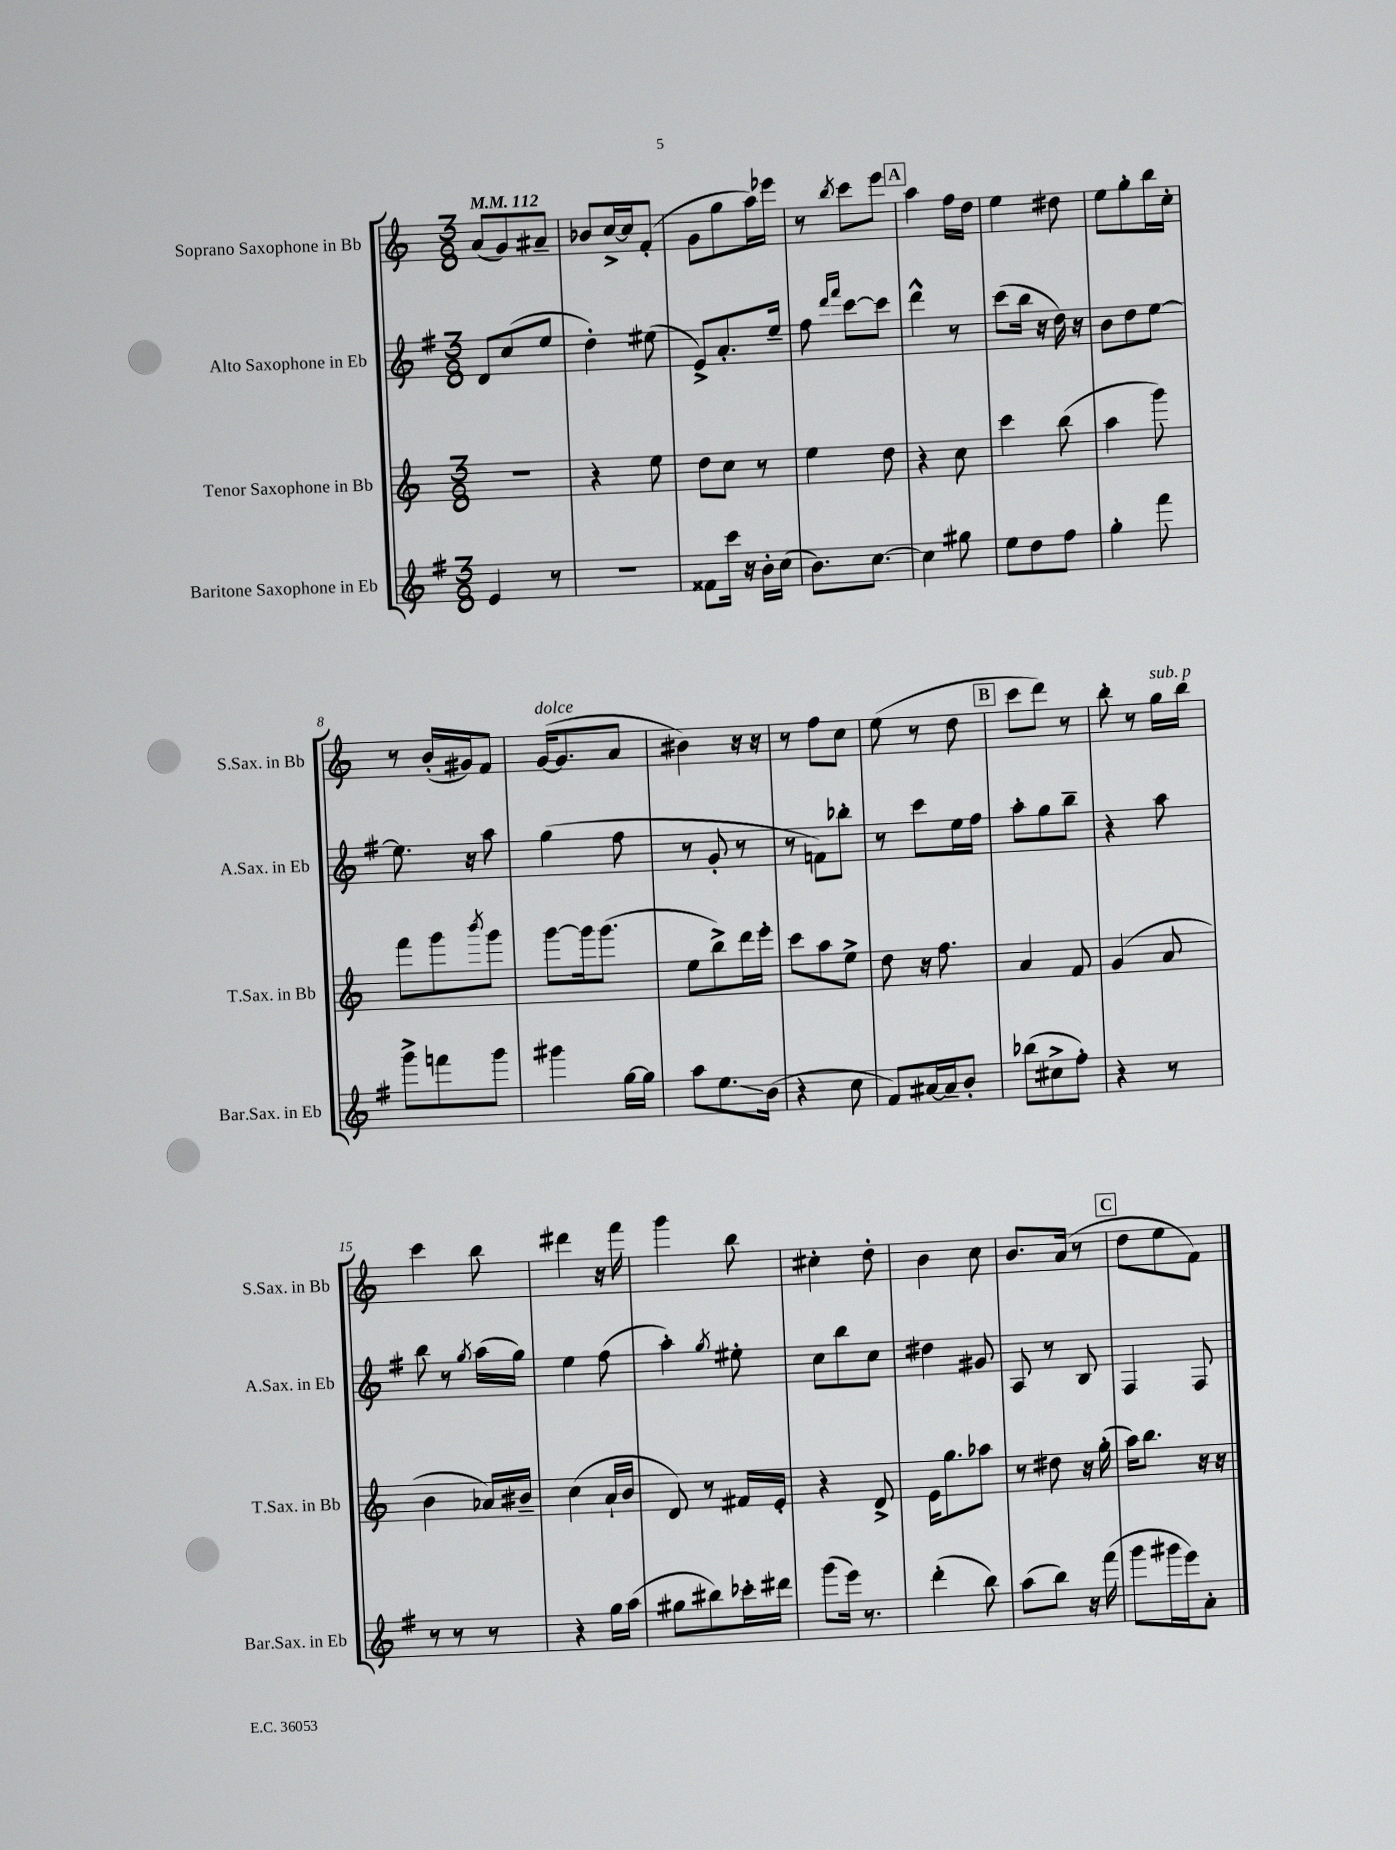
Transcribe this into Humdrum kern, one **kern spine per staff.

**kern	**kern	**kern	**kern
*staff4	*staff3	*staff2	*staff1
*clefG2	*clefG2	*clefG2	*clefG2
*k[f#]	*k[]	*k[f#]	*k[]
*M3/8	*M3/8	*M3/8	*M3/8
*MM112	*MM112	*MM112	*MM112
4e	4.r	8d	(8a
.	.	(8cc	8g)
8r	.	8ee	8a#~
=	=	=	=
4.r	4r	4dd')	8b-
.	.	.	[16cc^
.	.	.	16cc]
.	8ee	(8ee#	(8f'
=	=	=	=
8f##	8dd	8e^)	8g
16ccc	8cc	8.a'	8gg
16r	.	.	.
16b'	8r	.	16aa)
(16cc	.	16ee~	16eee-
=	=	=	=
8.b)	4ee	8ff#	8r
.	.	16qqddd	.
.	.	16qqfff#	8qbb
.	.	[8ccc	8ccc
[8.cc	.	.	.
.	8dd	8ccc]	8eee
=	=	=	=
4cc]	4r	4ddd^^	4aa
8gg#	8cc	8r	16ff
.	.	.	16dd
=	=	=	=
8ee	4ccc	(8ccc	4ee
8dd	.	16bb	.
.	.	16r	.
8ff#	(8bb	16dd)	8dd#
.	.	16r	.
=	=	=	=
4gg'	4aa	8b	8ee
.	.	8dd	8gg'
8fff#	8ggg)	[8ee	16bb
.	.	.	16cc'
=	=	=	=
8ggg^	8fff	8.ee]	8r
8fff	8ggg	.	(16b'
.	.	16r	16g#)
.	8qbbb	.	.
8ggg	8ggg	8aa	8f
=	=	=	=
4ggg#	[8ggg	(4gg	([16g
.	.	.	8.g]
.	16ggg]	.	.
.	(8.ggg	.	.
[16gg	.	8ff#	8a
16gg]	.	.	.
=	=	=	=
8aa	8ee	8r	4b#)
8.ee	8bb^)	8g'	.
.	16ddd	8r	16r
(16b	16eee'	.	16r
=	=	=	=
4r	8ccc	8r	8r
.	8aa	8f)	8ff
8cc	8ee^	8bb-'	8cc
=	=	=	=
8f#)	8dd	8r	(8ee
[16a#	16r	8ccc	8r
16a#~]	8.ff	.	.
8b'	.	16ee	8dd
.	.	16ff#	.
=	=	=	=
(8bb-	4a	8aa'	8ccc
8cc#^	.	8gg	8ddd)
8ff#')	8f	8bb~	8r
=	=	=	=
4r	(4g	4r	8bb'
.	.	.	8r
8r	8a	8aa	16gg
.	.	.	16bb
=	=	=	=
8r	4b	8bb	4ccc
8r	.	8r	.
.	.	8qgg	.
8r	16a-)	(16aa	8bb
.	16b#~	16gg)	.
=	=	=	=
4r	(4cc	4ee	4ddd#
16gg	16a`	(8ff#	16r
(16aa	16b	.	16fff
=	=	=	=
8gg#	8d)	4aa')	4ggg
8bb#)	8r	.	.
.	.	8qgg	.
16ccc-'	16f#	8ee#'	8bb
16ddd#	16e'	.	.
=	=	=	=
(8ggg	4r	8cc	4cc#'
16eee)	.	8bb	.
8.r	.	.	.
.	8d^	8cc	8dd'
=	=	=	=
(4ddd'	16e	4dd#	4b
.	8.gg	.	.
8bb)	8aa-	8g#	8cc
=	=	=	=
(8aa	8r	8A	8.b
8bb)	8dd#	8r	.
.	.	.	(16a
16r	16r	8B	8r
(16fff#	(16gg'	.	.
=	=	=	=
8ggg	16aa)	4F#	8dd
.	8.bb	.	.
16ggg#	.	.	8ee
16eee)	.	.	.
8a'	16r	8F#	8f)
.	16r	.	.
==	==	==	==
*-	*-	*-	*-
